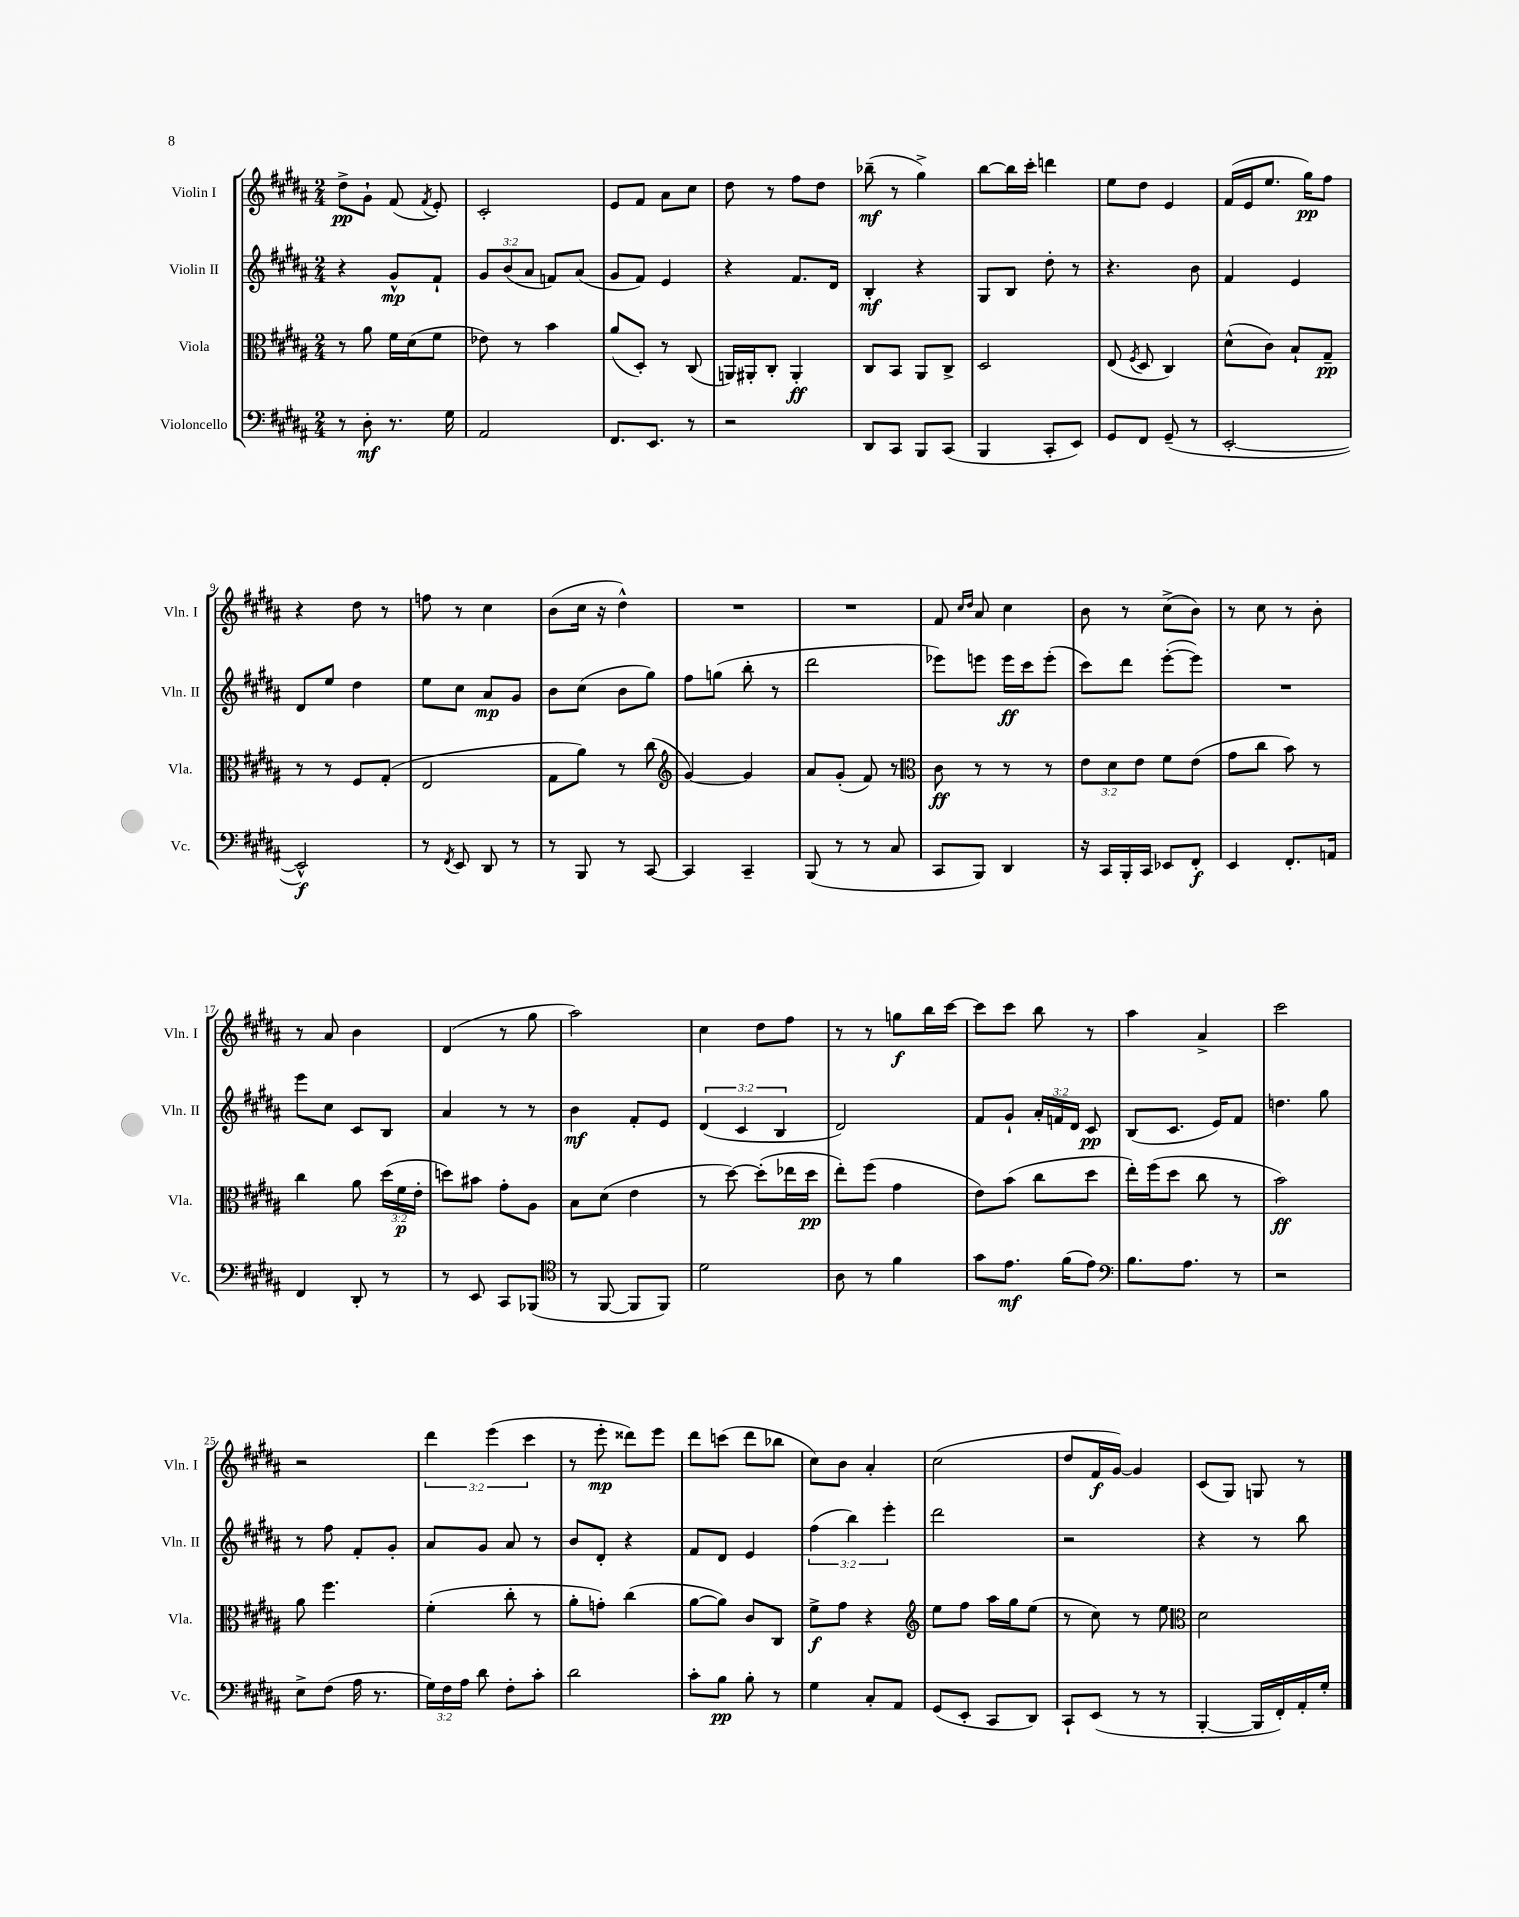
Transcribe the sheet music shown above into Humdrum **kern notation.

**kern	**dynam	**kern	**dynam	**kern	**dynam	**kern	**dynam
*part4	*part4	*part3	*part3	*part2	*part2	*part1	*part1
*staff4	*staff4	*staff3	*staff3	*staff2	*staff2	*staff1	*staff1
*I"Violoncello	*	*I"Viola	*	*I"Violin II	*	*I"Violin I	*
*I'Vc.	*	*I'Vla.	*	*I'Vln. II	*	*I'Vln. I	*
*clefF4	*	*clefC3	*	*clefG2	*	*clefG2	*
*k[f#c#g#d#a#]	*	*k[f#c#g#d#a#]	*	*k[f#c#g#d#a#]	*	*k[f#c#g#d#a#]	*
*M2/4	*	*M2/4	*	*M2/4	*	*M2/4	*
=1	=1	=1	=1	=1	=1	=1	=1
8r	.	8r	.	4r	.	8dd#^\L	pp
8D#'\	mf	8a#\	.	.	.	8g#`\J	.
8.r	.	16f#\LL	.	8g#^^/L	mp	(8f#/	.
.	.	(16d#\J	.	.	.	.	.
.	.	.	.	.	.	8qf#/	.
.	.	8f#\J	.	8f#`/J	.	8e'/)	.
16G#\	.	.	.	.	.	.	.
=2	=2	=2	=2	=2	=2	=2	=2
2AA#/	.	8e-X\)	.	12g#/L	.	2c#'/	.
.	.	.	.	(12b/	.	.	.
.	.	8r	.	.	.	.	.
.	.	.	.	12a#/J	.	.	.
.	.	4b\	.	8fn/L)	.	.	.
.	.	.	.	(8a#/J	.	.	.
=3	=3	=3	=3	=3	=3	=3	=3
8.FF#/L	.	(8a#/L	.	8g#/L	.	8e/L	.
.	.	8D#'/J)	.	8f#/J)	.	8f#/J	.
8.EE/J	.	.	.	.	.	.	.
.	.	8r	.	4e/	.	8a#\L	.
8r	.	(8C#/	.	.	.	8cc#\J	.
=4	=4	=4	=4	=4	=4	=4	=4
2r	.	16AAn/LL)	.	4r	.	8dd#\	.
.	.	16AA#X'/J	.	.	.	.	.
.	.	8C#'/J	.	.	.	8r	.
.	.	4AA#'/	ff	8.f#/L	.	8ff#\L	.
.	.	.	.	.	.	8dd#\J	.
.	.	.	.	16d#/Jk	.	.	.
=5	=5	=5	=5	=5	=5	=5	=5
8DD#/L	.	8C#/L	.	4B'/	mf	(8bb-X~\	mf
8CC#/J	.	8BB/J	.	.	.	8r	.
8BBB/L	.	8AA#/L	.	4r	.	4gg#^\)	.
(8CC#/J	.	8C#^/J	.	.	.	.	.
=6	=6	=6	=6	=6	=6	=6	=6
4BBB/	.	2D#/	.	8G#/L	.	[8bb\L	.
.	.	.	.	8B/J	.	16bb\L]	.
.	.	.	.	.	.	16ccc#'\JJ	.
8CC#'/L	.	.	.	8dd#'\	.	4dddn\	.
8EE/J)	.	.	.	8r	.	.	.
=7	=7	=7	=7	=7	=7	=7	=7
8GG#/L	.	(8E/	.	4.r	.	8ee\L	.
.	.	8qF#/	.	.	.	.	.
8FF#/J	.	8D#/	.	.	.	8dd#\J	.
(8GG#~/	.	4C#/)	.	.	.	4e/	.
8r	.	.	.	8b\	.	.	.
=8	=8	=8	=8	=8	=8	=8	=8
[2EE'/	.	(8d#^^\L	.	4f#/	.	(16f#/LL	.
.	.	.	.	.	.	16e/J	.
.	.	8c#\J)	.	.	.	8.ee/J	.
.	.	8B`/L	.	4e/	.	.	.
.	.	.	.	.	.	16gg#\KL)	pp
.	.	8G#~/J	pp	.	.	8ff#\J	.
!!LO:LB:g=z
=9	=9	=9	=9	=9	=9	=9	=9
2EE^^/])	f	8r	.	8d#/L	.	4r	.
.	.	8r	.	8ee/J	.	.	.
.	.	8F#/L	.	4dd#\	.	8dd#\	.
.	.	(8G#'/J	.	.	.	8r	.
=10	=10	=10	=10	=10	=10	=10	=10
8r	.	2E/	.	8ee\L	.	8ffn\	.
8qFF#/	.	.	.	.	.	.	.
8EE/	.	.	.	8cc#\J	.	8r	.
8DD#/	.	.	.	8a#/L	mp	4cc#\	.
8r	.	.	.	8g#/J	.	.	.
=11	=11	=11	=11	=11	=11	=11	=11
8r	.	8G#\L	.	8b\L	.	(8b\L	.
8BBB/	.	8a#\J)	.	(8cc#\J	.	16cc#\Jk	.
.	.	.	.	.	.	16r	.
8r	.	8r	.	8b\L	.	4dd#^^\)	.
[8CC#/	.	(8cc#\	.	8gg#\J)	.	.	.
=12	=12	=12	=12	=12	=12	=12	=12
*	*	*clefG2	*	*	*	*	*
4CC#/]	.	[4g#/)	.	8ff#\L	.	2r	.
.	.	.	.	(8ggn\J	.	.	.
4CC#~/	.	4g#/]	.	8bb'\	.	.	.
.	.	.	.	8r	.	.	.
=13	=13	=13	=13	=13	=13	=13	=13
(8BBB/	.	8a#/L	.	2ddd#\	.	2r	.
8r	.	(8g#'/J	.	.	.	.	.
8r	.	8f#/)	.	.	.	.	.
8C#/	.	8r	.	.	.	.	.
=14	=14	=14	=14	=14	=14	=14	=14
*	*	*clefC3	*	*	*	*	*
8CC#/L	.	8c#\	ff	8eee-X\L)	.	8f#/	.
.	.	.	.	.	.	16qqcc#/LL	.
.	.	.	.	.	.	16qqdd#/JJ	.
8BBB/J)	.	8r	.	8eeen\J	.	8a#/	.
4DD#/	.	8r	.	16eee\LL	ff	4cc#\	.
.	.	.	.	16ccc#\J	.	.	.
.	.	8r	.	(8eee'\J	.	.	.
=15	=15	=15	=15	=15	=15	=15	=15
16r	.	12e\L	.	8ccc#\L)	.	8b\	.
16CC#/LL	.	.	.	.	.	.	.
.	.	12d#\	.	.	.	.	.
16BBB'/	.	.	.	8ddd#\J	.	8r	.
.	.	12e\J	.	.	.	.	.
16CC#/JJ	.	.	.	.	.	.	.
8EE-X/L	.	8f#\L	.	([8eee'\L	.	(8cc#^\L	.
8FF#'/J	f	(8e\J	.	8eee\J])	.	8b\J)	.
=16	=16	=16	=16	=16	=16	=16	=16
4EE/	.	8g#\L	.	2r	.	8r	.
.	.	8cc#\J	.	.	.	8cc#\	.
8.FF#'/L	.	8b\)	.	.	.	8r	.
.	.	8r	.	.	.	8b'\	.
16AAn/Jk	.	.	.	.	.	.	.
!!LO:LB:g=z
=17	=17	=17	=17	=17	=17	=17	=17
4FF#/	.	4cc#\	.	8eee\L	.	8r	.
.	.	.	.	8cc#\J	.	8a#/	.
8DD#'/	.	8a#\	.	8c#/L	.	4b\	.
8r	.	(24dd#\LL	.	8B/J	.	.	.
.	.	24f#\	p	.	.	.	.
.	.	24e'\JJ	.	.	.	.	.
=18	=18	=18	=18	=18	=18	=18	=18
8r	.	8ddn\L)	.	4a#/	.	(4d#/	.
8EE/	.	8b#X\J	.	.	.	.	.
8CC#/L	.	8g#'\L	.	8r	.	8r	.
(8BBB-X/J	.	8A#\J	.	8r	.	8gg#\	.
=19	=19	=19	=19	=19	=19	=19	=19
*clefC4	*	*	*	*	*	*	*
8r	.	8B\L	.	4b\	mf	2aa#\)	.
[8FF#/	.	(8d#\J	.	.	.	.	.
8FF#/L]	.	4e\	.	8f#'/L	.	.	.
8FF#/J)	.	.	.	8e/J	.	.	.
=20	=20	=20	=20	=20	=20	=20	=20
2d#\	.	8r	.	(6d#/	.	4cc#\	.
.	.	[8dd#\)	.	.	.	.	.
.	.	.	.	6c#/	.	.	.
.	.	(8dd#'\L]	.	.	.	8dd#\L	.
.	.	.	.	6B/	.	.	.
.	.	16ee-X\L	.	.	.	8ff#\J	.
.	.	16dd#\JJ	pp	.	.	.	.
=21	=21	=21	=21	=21	=21	=21	=21
8A#\	.	8ee'\L)	.	2d#/)	.	8r	.
8r	.	(8ff#\J	.	.	.	8r	.
4f#\	.	4g#\	.	.	.	8ggn\L	f
.	.	.	.	.	.	16bb\L	.
.	.	.	.	.	.	[16ccc#\JJ	.
=22	=22	=22	=22	=22	=22	=22	=22
8g#\L	.	8e\L)	.	8f#/L	.	8ccc#\L]	.
8.e\J	mf	(8b\J	.	8g#`/J	.	8ccc#\J	.
.	.	8cc#\L	.	24a#'/LL	.	8bb\	.
.	.	.	.	24fn/	.	.	.
(16f#\KL	.	.	.	.	.	.	.
.	.	.	.	24d#/JJ	.	.	.
8e\J)	.	8dd#\J	.	8c#/	pp	8r	.
=23	=23	=23	=23	=23	=23	=23	=23
*clefF4	*	*	*	*	*	*	*
8.B\L	.	16ee'\LL)	.	(8B/L	.	4aa#\	.
.	.	(16ff#\J	.	.	.	.	.
.	.	8dd#\J	.	8.c#/J	.	.	.
8.A#\J	.	.	.	.	.	.	.
.	.	8cc#\	.	.	.	4a#^/	.
.	.	.	.	16e/KL)	.	.	.
8r	.	8r	.	8f#/J	.	.	.
=24	=24	=24	=24	=24	=24	=24	=24
2r	.	2b\)	ff	4.ddn\	.	2ccc#\	.
.	.	.	.	8gg#\	.	.	.
!!LO:LB:g=z
=25	=25	=25	=25	=25	=25	=25	=25
8E^\L	.	8a#\	.	8r	.	2r	.
(8F#\J	.	4.ff#\	.	8ff#\	.	.	.
16A#\	.	.	.	8f#'/L	.	.	.
8.r	.	.	.	.	.	.	.
.	.	.	.	8g#'/J	.	.	.
=26	=26	=26	=26	=26	=26	=26	=26
24G#\LL)	.	(4f#'\	.	8a#/L	.	6ddd#\	.
24F#\	.	.	.	.	.	.	.
24A#\JJ	.	.	.	.	.	.	.
8d#\	.	.	.	8g#/J	.	.	.
.	.	.	.	.	.	(6eee\	.
8F#'\L	.	8cc#'\	.	8a#/	.	.	.
.	.	.	.	.	.	6ccc#\	.
8c#'\J	.	8r	.	8r	.	.	.
=27	=27	=27	=27	=27	=27	=27	=27
2d#\	.	8a#'\L	.	8b/L	.	8r	.
.	.	8gn'\J)	.	8d#'/J	.	8eee'\	mp
.	.	(4cc#\	.	4r	.	8ddd##X\L)	.
.	.	.	.	.	.	8eee\J	.
=28	=28	=28	=28	=28	=28	=28	=28
8c#'\L	.	[8a#\L	.	8f#/L	.	8ddd#\L	.
8B\J	pp	8a#\J])	.	8d#/J	.	(8cccn\J	.
8B'\	.	8c#/L	.	4e/	.	8ddd#\L	.
8r	.	8C#/J	.	.	.	8bb-X\J	.
=29	=29	=29	=29	=29	=29	=29	=29
4G#\	.	8f#^\L	f	(6ff#\	.	8cc#\L)	.
.	.	8g#\J	.	.	.	8b\J	.
.	.	.	.	6bb\)	.	.	.
8C#'/L	.	4r	.	.	.	4a#'/	.
.	.	.	.	6eee'\	.	.	.
8AA#/J	.	.	.	.	.	.	.
=30	=30	=30	=30	=30	=30	=30	=30
*	*	*clefG2	*	*	*	*	*
(8GG#/L	.	8ee\L	.	2ddd#\	.	(2cc#\	.
8EE'/J	.	8ff#\J	.	.	.	.	.
8CC#/L	.	16aa#\LL	.	.	.	.	.
.	.	16gg#\J	.	.	.	.	.
8DD#/J)	.	(8ee\J	.	.	.	.	.
=31	=31	=31	=31	=31	=31	=31	=31
8CC#`/L	.	8r	.	2r	.	8dd#/L	.
(8EE/J	.	8cc#\)	.	.	.	16f#/L	f
.	.	.	.	.	.	[16g#/JJ)	.
8r	.	8r	.	.	.	4g#/]	.
8r	.	8ee\	.	.	.	.	.
=32	=32	=32	=32	=32	=32	=32	=32
*	*	*clefC3	*	*	*	*	*
[4BBB'/	.	2d#\	.	4r	.	(8c#/L	.
.	.	.	.	.	.	8G#/J)	.
16BBB/LL]	.	.	.	8r	.	8Gn/	.
16FF#'/)	.	.	.	.	.	.	.
16AA#'/	.	.	.	8bb\	.	8r	.
16G#'/JJ	.	.	.	.	.	.	.
==	==	==	==	==	==	==	==
*-	*-	*-	*-	*-	*-	*-	*-
